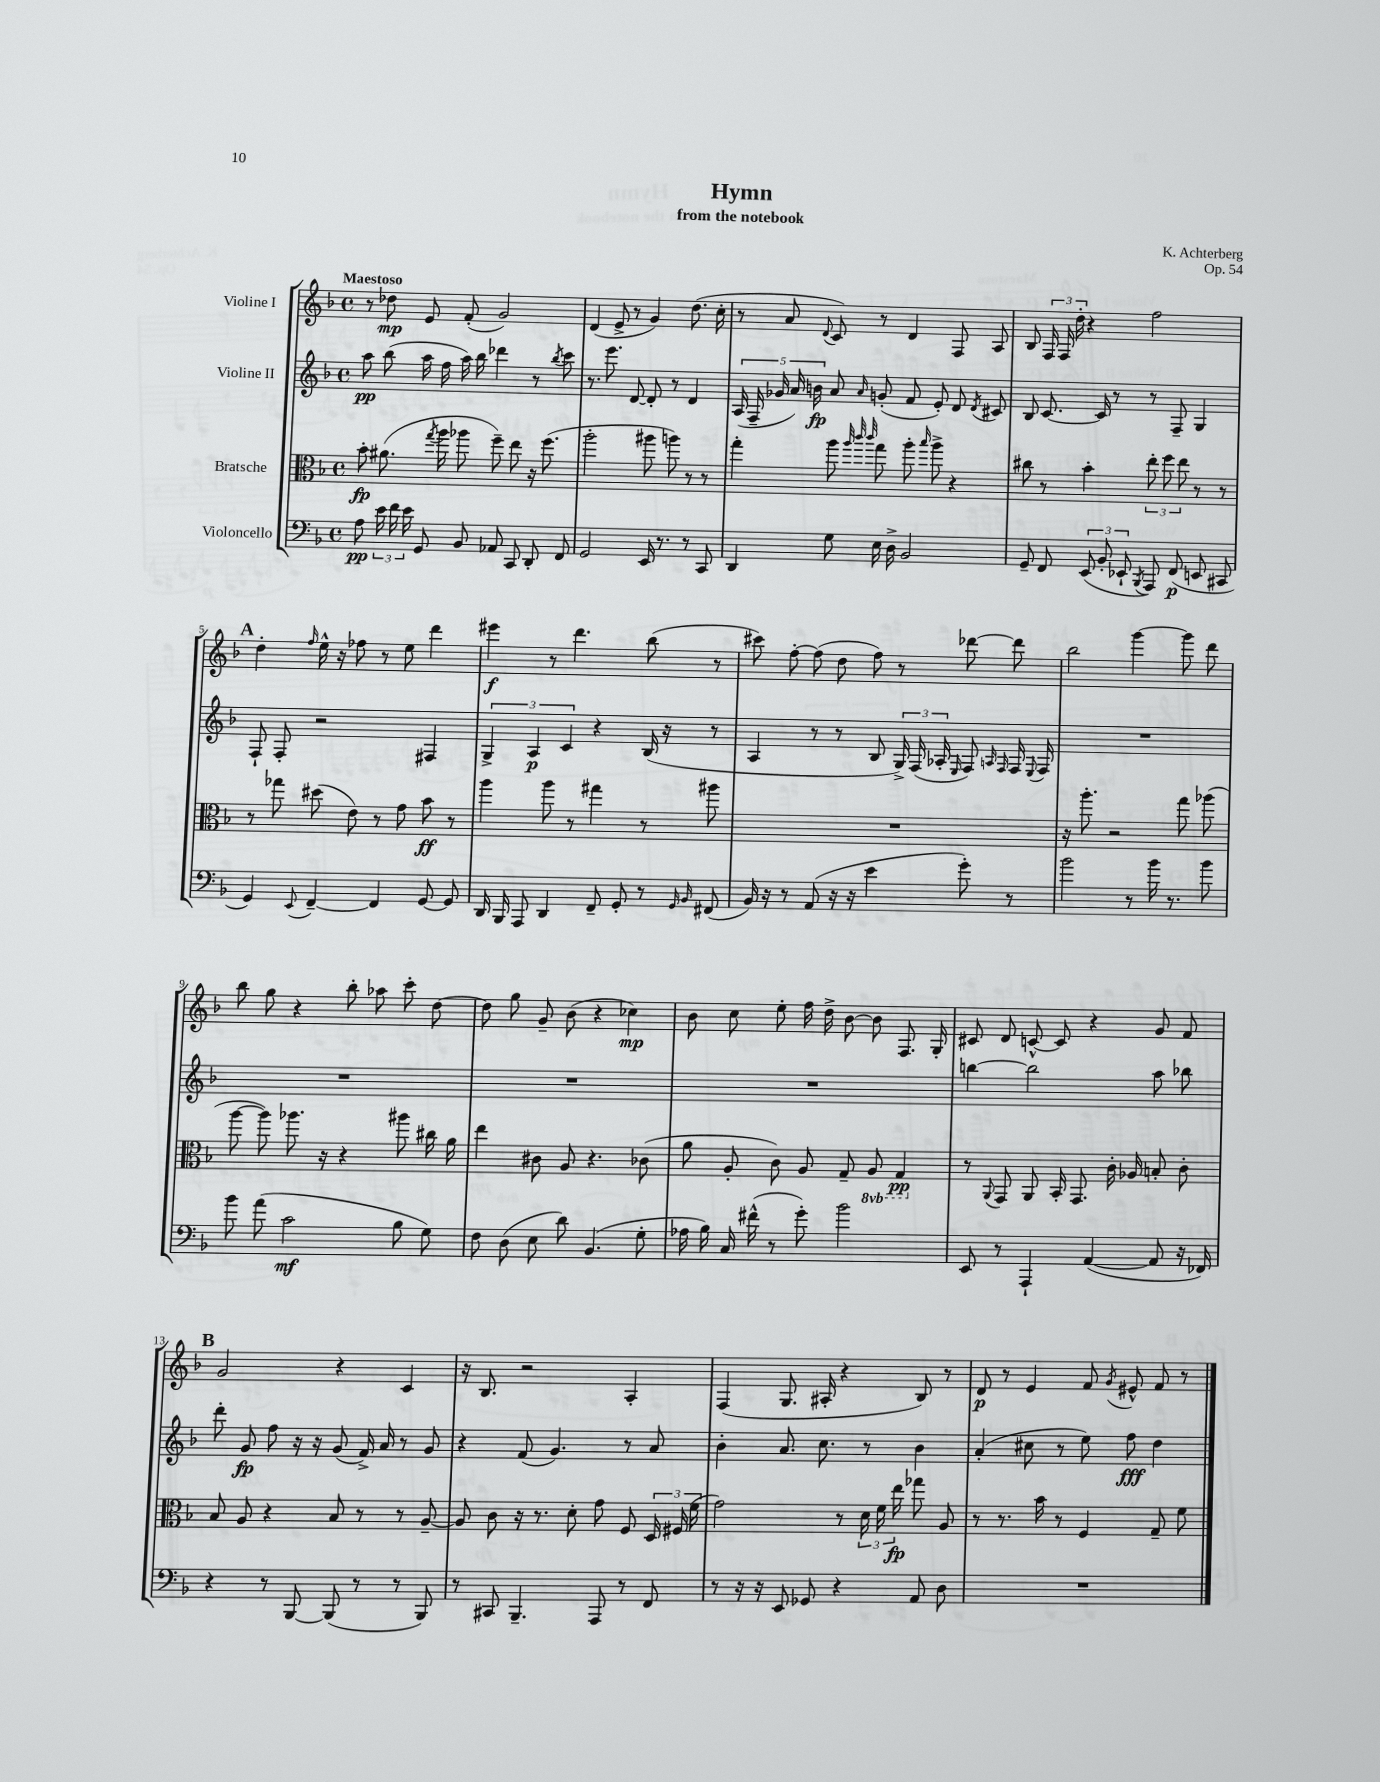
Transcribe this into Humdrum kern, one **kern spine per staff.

**kern	**kern	**kern	**kern
*staff4	*staff3	*staff2	*staff1
*clefF4	*clefC3	*clefG2	*clefG2
*k[b-]	*k[b-]	*k[b-]	*k[b-]
*M4/4	*M4/4	*M4/4	*M4/4
*met(c)	*met(c)	*met(c)	*met(c)
8A	8b-'	8aa	8r
24e	(8.a#	(8bb-	8dd-
24f	.	.	.
24e	.	.	.
8GG	.	16aa	8e
.	8qgg	.	.
.	16aa	16ff	.
8BB-	8aa-	16aa)	(8f'
.	.	16bb-	.
8AA-	8ff~)	4ddd-	2g)
8CC	8ee	.	.
8DD'	16r	8r	.
.	(8.ff	.	.
.	.	8qbb-	.
8FF	.	8ccc	.
=	=	=	=
2GG	2aa'	8.r	(4d
.	.	8.eee	.
.	.	.	8e^
.	.	[8d	8r
16EE	8aa#	8d']	4g)
8.r	.	.	.
.	8aa)	8r	.
8r	8r	4d	(8.dd
8CC	8r	.	.
.	.	.	16cc'
=	=	=	=
4DD	4gg'	(20A	8r
.	.	20F~	.
.	.	20g-	.
.	.	.	8a
.	.	20a)	.
.	.	20b	.
.	.	.	8qqd
8G	8aa	8a	8c)
.	32qqaa	.	.
.	32qqccc	.	.
.	32qqccc	16qqa	.
16E	8gg	(8g'	8r
16D^	.	.	.
2BB-	8aa'	8f	4d
.	16qqbb-	.	.
.	8aa^	8e')	.
.	4r	8d	8F
.	.	8qd	.
.	.	8c#	8A
=	=	=	=
8GG~	8cc#	8B-	8B-
8FF	8r	[8.c	24F
.	.	.	24F
.	.	.	24dd'
(12EE	4b-'	.	4r
.	.	16c]	.
12BB-'	.	.	.
.	.	8r	.
12EE-`	.	.	.
8qBBB-	.	.	.
8AAA)	12ee'	8r	2ff
.	12ff	.	.
(8FF	.	8F~	.
.	12ee	.	.
8EE	8r	4G	.
8CC#	8r	.	.
=	=	=	=
4GG)	8r	8F`	4dd'
.	8gg-	8F'	.
8qqEE	.	.	16qqff
[4FF~	(8dd#	2r	16ee^^
.	.	.	16r
.	8e)	.	8ff-
4FF]	8r	.	8r
.	8g	.	8ee
[8GG	8b-	4F#	4ddd
8GG]	8r	.	.
=	=	=	=
16DD	4aa	6G^	4eee#
16BBB-	.	.	.
8AAA	.	.	.
.	.	6A	.
4DD	8aa	.	8r
.	.	6c	.
.	8r	.	4.ddd
8FF~	4gg#	4r	.
8GG'	.	.	.
8r	8r	(16B-	(8bb-
.	.	16r	.
16qqGG	.	.	.
16qqBB-	.	.	.
(8FF#	8aa#	8r	8r
=	=	=	=
16BB-)	1r	4A	8ccc#)
16r	.	.	.
8r	.	.	[8ff'
(8AA	.	8r	(8ff]
16r	.	8r	8dd
16r	.	.	.
4e	.	8B-	8ff)
.	.	24G^)	8r
.	.	(24F	.
.	.	24A-'	.
.	.	16qqE	.
8g')	.	8F)	[8ddd-
.	.	16qqA	.
.	.	16qqF	.
8r	.	16F	8ddd-]
.	.	8qqE	.
.	.	16F	.
=	=	=	=
2b-	16r	1r	2bb-
.	8.aa'	.	.
.	2r	.	.
8r	.	.	[4ggg
16b-	.	.	.
8.r	.	.	.
.	8gg	.	8ggg]
8b-	(8aa-	.	8ddd
=	=	=	=
8b-	[8aa	1r	8bb-
(8a	8aa])	.	8gg
2c	8.aa-	.	4r
.	16r	.	.
.	4r	.	8bb-'
.	.	.	8aa-
8B-	8aa#	.	8ccc'
8G)	16cc#	.	[8dd
.	16a	.	.
=	=	=	=
8F	4ee	1r	8dd]
(8D	.	.	8gg
8E	8c#	.	8g~
8d)	8A	.	(8b-
(4.BB-	4.r	.	4r
.	.	.	4cc-)
8G'	(8c-	.	.
=	=	=	=
16A-	8a	1r	8b-
16B-)	.	.	.
16C	8A'	.	8cc
(16f#^^	.	.	.
8r	8c)	.	8ee'
8g')	8A	.	16ff
.	.	.	16dd^
2b-	8G~	.	[8b-
.	8AA	.	8b-]
.	4GG	.	8.F
.	.	.	16G'
=	=	=	=
8EE	8r	[4bb	8c#
.	8qqAA	.	.
8r	8GG	.	8d
4AAA`	8AA	2bb]	[8c^^
.	16BB-'	.	8c]
.	8.GG	.	.
([4AA	.	.	4r
.	16c'	.	.
.	16A-	.	.
8AA]	8B'	8aa	8g
16r	8c'	8bb-	8f
16FF-)	.	.	.
=	=	=	=
4r	8B-	8ddd'	2g
.	8A	8g	.
8r	4r	8ff	.
[8BBB-	.	16r	.
.	.	16r	.
(8BBB-]	8B-	(8g	4r
8r	8r	16f^)	.
.	.	16a	.
8r	8r	8r	4c
8BBB-)	[8A~	8g	.
=	=	=	=
8r	8A]	4r	16r
.	.	.	8.B-
8CC#	8c	.	.
4.BBB-~	16r	(8f	2r
.	8.r	.	.
.	.	4.g)	.
.	8d'	.	.
8AAA	8g	.	.
8r	8F	8r	4A'
8FF	24D	8a	.
.	(24F#	.	.
.	24f	.	.
=	=	=	=
8r	2g)	4b-'	(4F
16r	.	.	.
16r	.	.	.
8EE	.	8.a	8.G
8GG-	.	.	.
.	.	8.cc	16A#'
4r	8r	.	4r
.	24d	8r	.
.	24f	.	.
.	24ee	.	.
8AA	8gg-	4b-	8B-)
8D	8A	.	8r
=	=	=	=
1r	8r	(4a'	8d
.	8.r	.	8r
.	.	8cc#	4e
.	16b-	.	.
.	8r	8r	.
.	4F	8ee)	8f
.	.	.	8qg
.	.	8ff	8e#^^
.	8G~	4dd	8f
.	8f	.	8r
==	==	==	==
*-	*-	*-	*-
